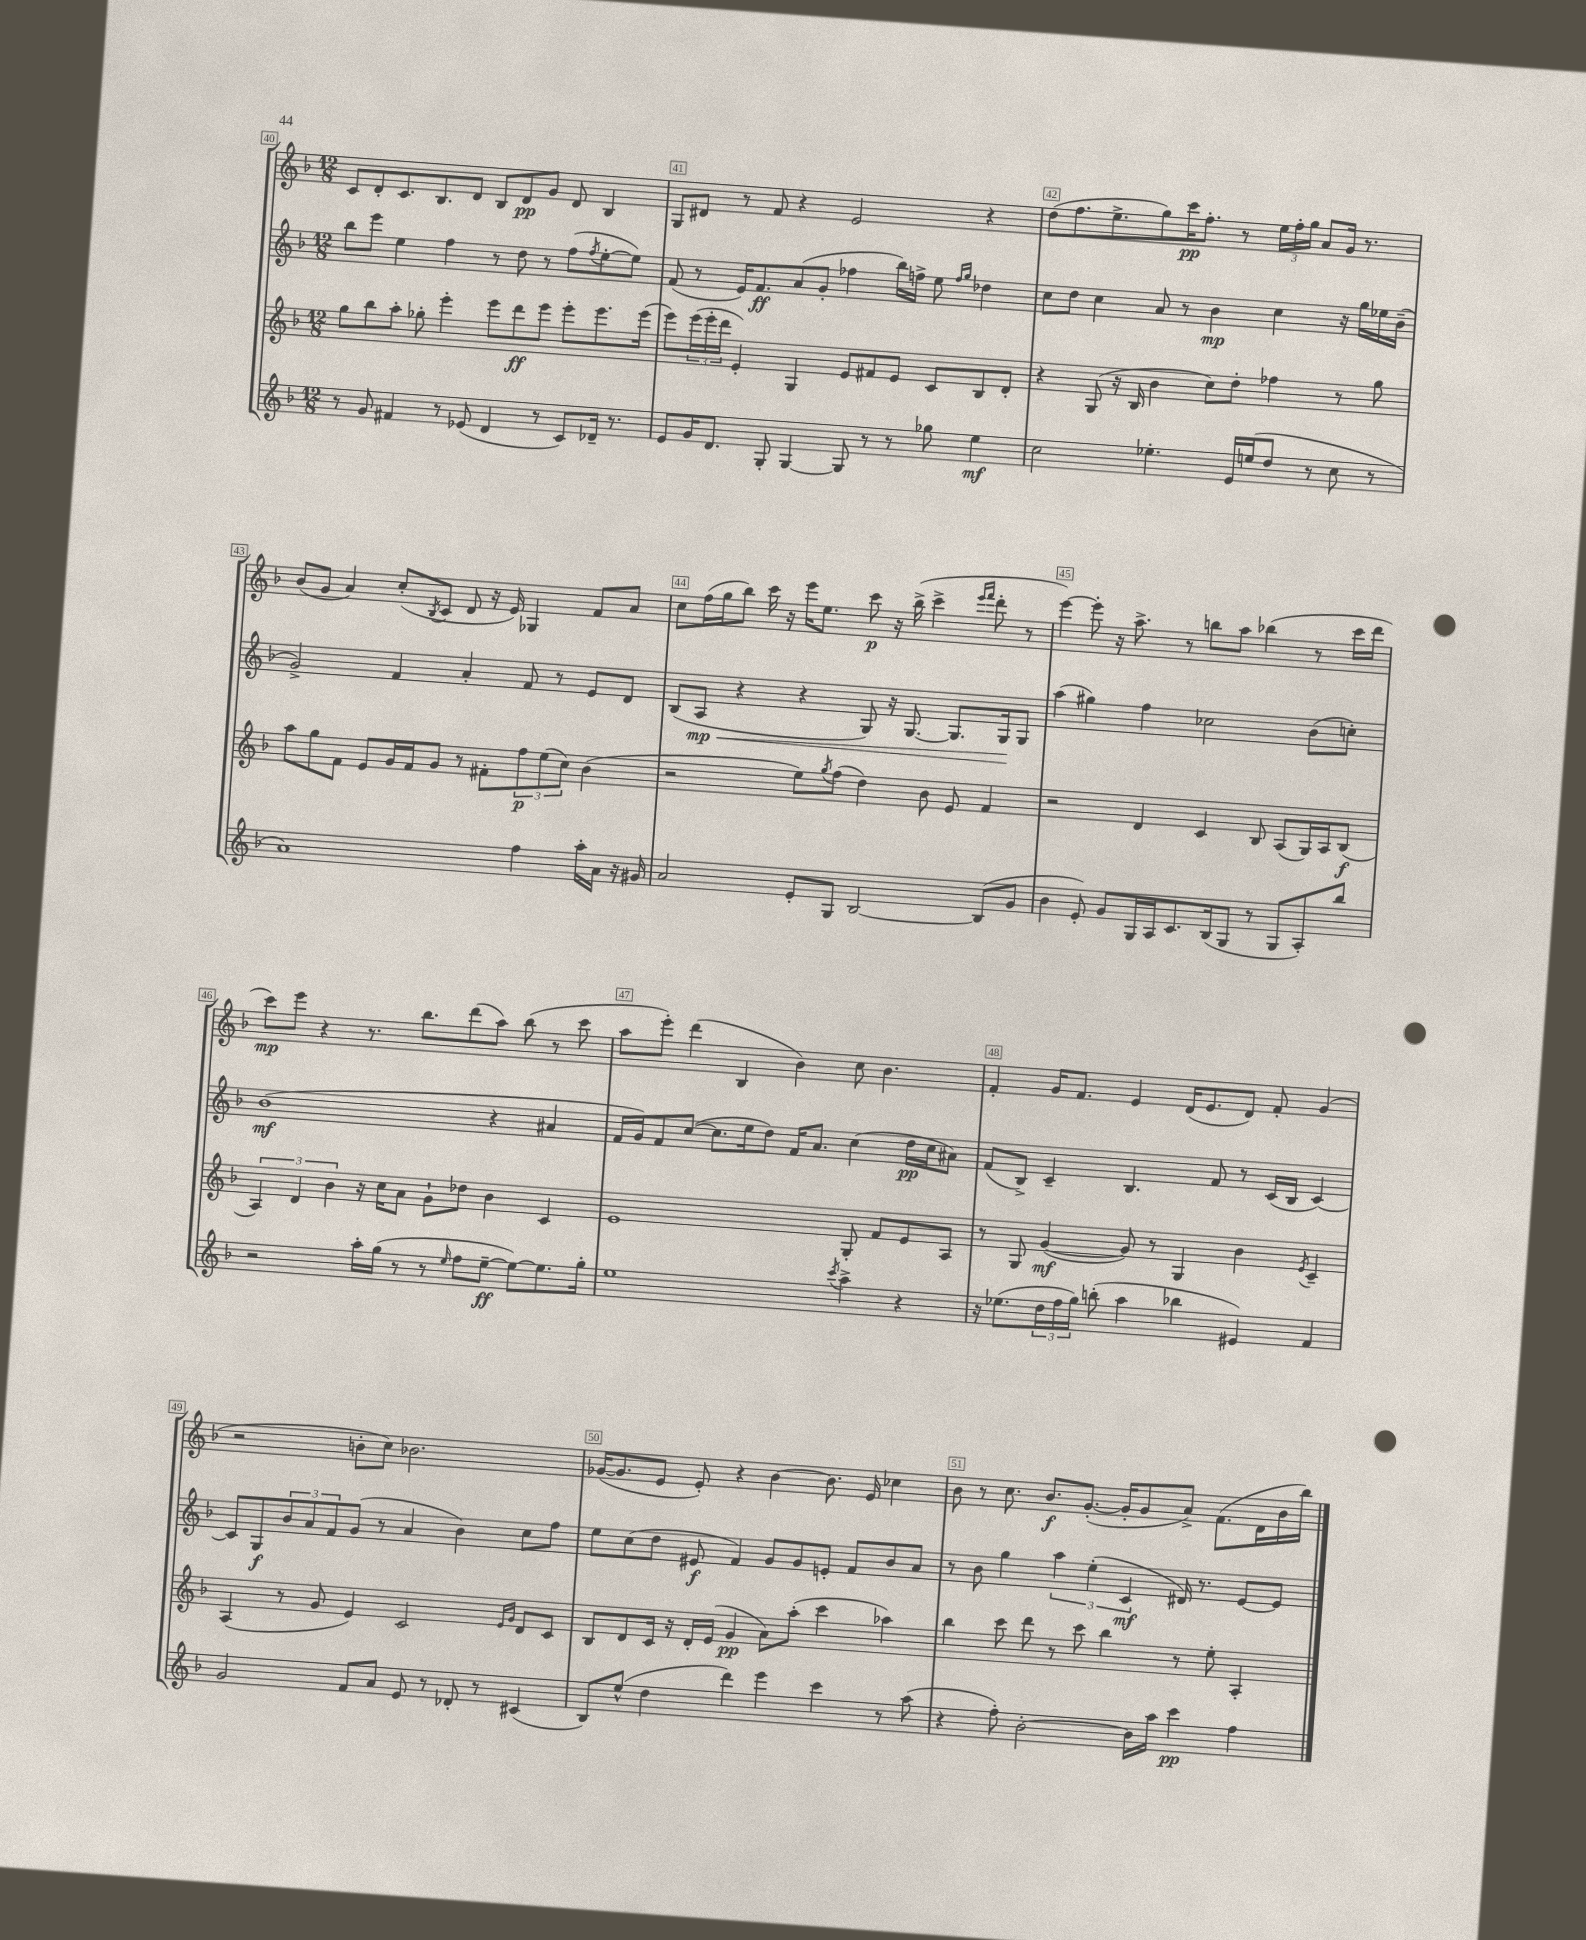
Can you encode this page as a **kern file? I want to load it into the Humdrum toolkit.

**kern	**dynam	**kern	**dynam	**kern	**dynam	**kern	**dynam
*part4	*part4	*part3	*part3	*part2	*part2	*part1	*part1
*staff4	*staff4	*staff3	*staff3	*staff2	*staff2	*staff1	*staff1
*clefG2	*	*clefG2	*	*clefG2	*	*clefG2	*
*k[b-]	*	*k[b-]	*	*k[b-]	*	*k[b-]	*
*M12/8	*	*M12/8	*	*M12/8	*	*M12/8	*
=40	=40	=40	=40	=40	=40	=40	=40
8r	.	8gg\L	.	8bb-\L	.	8c/L	.
8g/	.	8bb-\	.	8eee\J	.	8d'/	.
4f#X/	.	8aa'\J	.	4ee\	.	8.c/	.
.	.	8gg-X'\	.	.	.	.	.
.	.	.	.	.	.	8.B-/	.
8r	.	4eee'\	.	4ff\	.	.	.
(8e-X/	.	.	.	.	.	8d/J	.
4d/	.	8eee\L	.	8r	.	8B-/L	.
.	.	8ddd\	ff	8dd\	.	8d/	pp
8r	.	8eee\J	.	8r	.	8g/J	.
8c/L)	.	8eee'\L	.	(8ff\L	.	8d/	.
.	.	.	.	8qff/	.	.	.
16d-X~/Jk	.	8.eee\	.	[8ee'\	.	4B-/	.
8.r	.	.	.	.	.	.	.
.	.	.	.	8ee\J])	.	.	.
.	.	(16eee\Jk	.	.	.	.	.
=41	=41	=41	=41	=41	=41	=41	=41
8e/L	.	8eee\L)	.	(8f/	.	8G/L	.
16g/K	.	(24eee\L	.	8r	.	8d#X/J	.
.	.	24eee'\	.	.	.	.	.
8.d/J	.	.	.	.	.	.	.
.	.	24ddd\JJ	.	.	.	.	.
.	.	4e'/)	.	16e/KL)	.	8r	.
.	.	.	.	8.f/	ff	.	.
8G'/	.	.	.	.	.	8f/	.
[4G/	.	4G/	.	(8a/	.	4r	.
.	.	.	.	8g'/J	.	.	.
8G/]	.	8e/L	.	4ff-X\	.	2e/	.
8r	.	8f#X/	.	.	.	.	.
8r	.	8e/J	.	16bb-\LL)	.	.	.
.	.	.	.	16ffn^\JJ	.	.	.
8gg-X\	.	8c/L	.	8ee\	.	.	.
.	.	.	.	16qqff/LL	.	.	.
.	.	.	.	16qqgg/JJ	.	.	.
4ee\	mf	8B-/	.	4dd-X\	.	4r	.
.	.	8d'/J	.	.	.	.	.
=42	=42	=42	=42	=42	=42	=42	=42
2cc\	.	4r	.	8cc\L	.	(8dd\L	.
.	.	.	.	8dd\J	.	8.ff\	.
.	.	(8G/	.	4cc\	.	.	.
.	.	.	.	.	.	8.ee^\	.
.	.	16r	.	.	.	.	.
.	.	16B-/	.	.	.	.	.
4.ee-X'\	.	4b-\	.	8a/	.	8gg\)	.
.	.	.	.	8r	.	16ccc\K	pp
.	.	.	.	.	.	8.ff'\J	.
.	.	8cc\L)	.	4b-\	mp	.	.
16e/LL	.	8dd'\J	.	.	.	8r	.
(16een/J	.	.	.	.	.	.	.
8dd/J	.	4ff-X\	.	4cc\	.	24ee\LL	.
.	.	.	.	.	.	24ff'\	.
.	.	.	.	.	.	24gg\JJ	.
8r	.	.	.	.	.	8a/L	.
8cc\	.	8r	.	16r	.	16g/Jk	.
.	.	.	.	16gg\LL	.	8.r	.
8r	.	8gg\	.	16ee-X\	.	.	.
.	.	.	.	(16b-~\JJ	.	.	.
!!LO:LB:g=z
=43	=43	=43	=43	=43	=43	=43	=43
1a)	.	8aa\L	.	2g^/)	.	(8b-/L	.
.	.	8gg\	.	.	.	8g/J	.
.	.	8f\J	.	.	.	4a/)	.
.	.	8e/L	.	.	.	.	.
.	.	16g/L	.	4f/	.	(8cc'/L	.
.	.	16f/J	.	.	.	.	.
.	.	.	.	.	.	8qB-/	.
.	.	8g/J	.	.	.	8c/J	.
.	.	8r	.	4a'/	.	8d/	.
.	.	8f#X'\L	.	.	.	16r	.
.	.	.	.	.	.	16e/)	.
4ff\	.	12ff\	p	8f/	.	4G-X/	.
.	.	(12ee\	.	.	.	.	.
.	.	.	.	8r	.	.	.
.	.	12cc\J)	.	.	.	.	.
16aa'\LL	.	(4b-\	.	8e/L	.	8f/L	.
16a\JJ	.	.	.	.	.	.	.
16r	.	.	.	8d/J	.	8a/J	.
16g#X/	.	.	.	.	.	.	.
=44	=44	=44	=44	=44	=44	=44	=44
2a/	.	2r	.	(8B-/L	.	8cc\L	.
!	!	!	!	!	!LO:HP:b	!	!
.	.	.	.	8A/J	< mp	(16ff\L	.
.	.	.	.	.	.	16gg\J	.
.	.	.	.	4r	.	8bb-\J)	.
.	.	.	.	.	.	16ccc\	.
.	.	.	.	.	.	16r	.
8e'/L	.	8ee\L)	.	4r	.	16eee\KL	.
.	.	.	.	.	.	8.ee\J	.
.	.	8qgg/	.	.	.	.	.
8G/J	.	(8ff\J	.	.	.	.	.
[2B-/	.	4dd\)	.	8G/)	.	8ccc\	p
.	.	.	.	16r	.	16r	.
.	.	.	.	[8.G/	.	(16bb-^\	.
.	.	8b-\	.	.	.	4ccc^\	.
.	.	8e/	.	8.G/L]	.	.	.
.	.	.	.	.	.	16qqeee/LL	.
.	.	.	.	.	.	16qqfff/JJ	.
(8B-/L]	.	4f/	.	.	.	8ddd'\	.
.	.	.	.	16G/k	.	.	.
8g/J	.	.	.	8G/J	[	8r	.
=45	=45	=45	=45	=45	=45	=45	=45
4b-\	.	2r	.	(4aa\	.	[4eee\)	.
8e'/)	.	.	.	4gg#X\)	.	8eee'\]	.
8g/L	.	.	.	.	.	16r	.
.	.	.	.	.	.	8.aa^\	.
16G/L	.	4d/	.	4ff\	.	.	.
16A/J	.	.	.	.	.	.	.
8.c/	.	.	.	.	.	8r	.
.	.	4c/	.	2cc-X\	.	8bbn\L	.
(16B-/k	.	.	.	.	.	.	.
8G/J	.	.	.	.	.	8aa\J	.
8r	.	8B-/	.	.	.	(4bb-X\	.
8G/L	.	(8A/L	.	.	.	.	.
8A'/)	.	16G/L)	.	(8b-\L	.	8r	.
.	.	16A/J	.	.	.	.	.
8bb-/J	.	(8B-/J	f	8ccn'\J)	.	16ccc\LL	.
.	.	.	.	.	.	16ddd\JJ	.
!!LO:LB:g=z
=46	=46	=46	=46	=46	=46	=46	=46
2r	.	6A/)	.	(1b-	mf	8ccc\L)	mp
.	.	.	.	.	.	8eee\J	.
.	.	6d/	.	.	.	.	.
.	.	.	.	.	.	4r	.
.	.	6b-\	.	.	.	.	.
16aa'\LL	.	16r	.	.	.	8.r	.
(16gg\JJ	.	16cc\KL	.	.	.	.	.
8r	.	8a\J	.	.	.	.	.
.	.	.	.	.	.	8.bb-\L	.
8r	.	8g`\L	.	.	.	.	.
16qqee/	.	.	.	.	.	.	.
8ff\L	.	8dd-X\J	.	.	.	(8ddd\	.
[8ee~\J	ff	4b-\	.	4r	.	8aa\J)	.
8ee\L_)	.	.	.	.	.	(8bb-\	.
8.ee\]	.	4c/	.	4a#X/	.	8r	.
.	.	.	.	.	.	8ccc\	.
16gg'\Jk	.	.	.	.	.	.	.
=47	=47	=47	=47	=47	=47	=47	=47
1ee	.	1e	.	16f/LL	.	8aa\L	.
.	.	.	.	16g/J)	.	.	.
.	.	.	.	8f/	.	8eee'\J)	.
.	.	.	.	([8cc/J	.	(4ddd\	.
.	.	.	.	8.cc\L]	.	.	.
.	.	.	.	.	.	4B-/	.
.	.	.	.	16ee\k	.	.	.
.	.	.	.	8dd\J)	.	.	.
.	.	.	.	16f/KL	.	4b-\)	.
.	.	.	.	8.a/J	.	.	.
8qccc/	.	.	.	.	.	.	.
4aa^\	.	8G'/	.	(4cc\	.	8cc\	.
.	.	8f/L	.	.	.	4.b-\	.
4r	.	8e/	.	16dd\LL	pp	.	.
.	.	.	.	16cc\J	.	.	.
.	.	8A/J	.	8a#X\J)	.	.	.
=48	=48	=48	=48	=48	=48	=48	=48
16r	.	8r	.	(8f/L	.	4f'/	.
(8.ee-X\L	.	.	.	.	.	.	.
.	.	8G/	.	8B-^/J)	.	.	.
24dd\L	.	([4g/	mf	4c~/	.	16g/KL	.
24ff\	.	.	.	.	.	.	.
.	.	.	.	.	.	8.f/J	.
24gg\JJ)	.	.	.	.	.	.	.
(8bbn'\	.	.	.	.	.	.	.
4aa\	.	8g/])	.	4.B-/	.	4e/	.
.	.	8r	.	.	.	.	.
4bb-X\	.	4G/	.	.	.	(16d/KL	.
.	.	.	.	.	.	8.e/	.
.	.	.	.	8f/	.	.	.
4e#X/)	.	4b-\	.	8r	.	8d/J)	.
.	.	.	.	(16c/LL	.	8f'/	.
.	.	.	.	16B-/JJ	.	.	.
.	.	8qe/	.	.	.	.	.
4f/	.	4c~/	.	[4c/)	.	(4g/	.
!!LO:LB:g=z
=49	=49	=49	=49	=49	=49	=49	=49
2g/	.	(4A/	.	8c/L]	.	2r	.
.	.	.	.	8G/	f	.	.
.	.	8r	.	12b-/	.	.	.
.	.	.	.	12a/	.	.	.
.	.	8g/	.	.	.	.	.
.	.	.	.	12f/	.	.	.
8f/L	.	4e/)	.	(8g/J	.	8bn'\L	.
8a/J	.	.	.	8r	.	8cc\J)	.
8e/	.	2c/	.	4a/	.	2.b-X\	.
8r	.	.	.	.	.	.	.
8d-X'/	.	.	.	4b-\)	.	.	.
8r	.	.	.	.	.	.	.
.	.	16qqe/LL	.	.	.	.	.
.	.	16qqg/JJ	.	.	.	.	.
(4c#X/	.	8d/L	.	8cc\L	.	.	.
.	.	8c/J	.	8ff\J	.	.	.
=50	=50	=50	=50	=50	=50	=50	=50
8B-/L)	.	8B-/L	.	8ee\L	.	([16g-X/KL	.
.	.	.	.	.	.	8.g-/]	.
(8ee^^/J	.	8d/	.	(8cc\	.	.	.
4dd\	.	16c/Jk	.	8dd\J	.	8e/J	.
.	.	16r	.	.	.	.	.
.	.	16d'/LL	.	8e#X/	f	8e'/)	.
.	.	(16e/JJ	.	.	.	.	.
4ddd\)	.	4g/	pp	4f/)	.	4r	.
4eee\	.	8a\L)	.	8g/L	.	[4b-\	.
.	.	(8aa'\J	.	8g/	.	.	.
4ccc\	.	4ccc\	.	8en'/J	.	8.b-\]	.
.	.	.	.	8f/L	.	.	.
.	.	.	.	.	.	16e/	.
8r	.	4aa-X\)	.	8b-/	.	4cc-X\	.
(8aa\	.	.	.	8a/J	.	.	.
=51	=51	=51	=51	=51	=51	=51	=51
4r	.	4bb-\	.	8r	.	8b-\	.
.	.	.	.	8b-\	.	8r	.
8ff'\)	.	8ccc\	.	4gg\	.	8.cc\	.
[2b-'\	.	8ddd\	.	.	.	.	.
.	.	.	.	.	.	8.b-/L	f
.	.	8r	.	6aa\	.	.	.
.	.	8ccc\	.	.	.	([8.g'/J	.
.	.	.	.	(6ee'\	.	.	.
.	.	4bb-\	.	.	.	.	.
.	.	.	.	.	.	16g'/KL]	.
.	.	.	.	6c/	mf	.	.
16b-\LL]	.	.	.	.	.	8g/	.
16aa\JJ	.	.	.	.	.	.	.
4ccc\	pp	8r	.	16d#X/)	.	8a^/J)	.
.	.	.	.	8.r	.	.	.
.	.	8ee'\	.	.	.	(8.f\L	.
4ff\	.	4A'/	.	[8e/L	.	.	.
.	.	.	.	.	.	16d\L	.
.	.	.	.	8e/J]	.	16b-\	.
.	.	.	.	.	.	16bb-\JJ)	.
==	==	==	==	==	==	==	==
*-	*-	*-	*-	*-	*-	*-	*-
